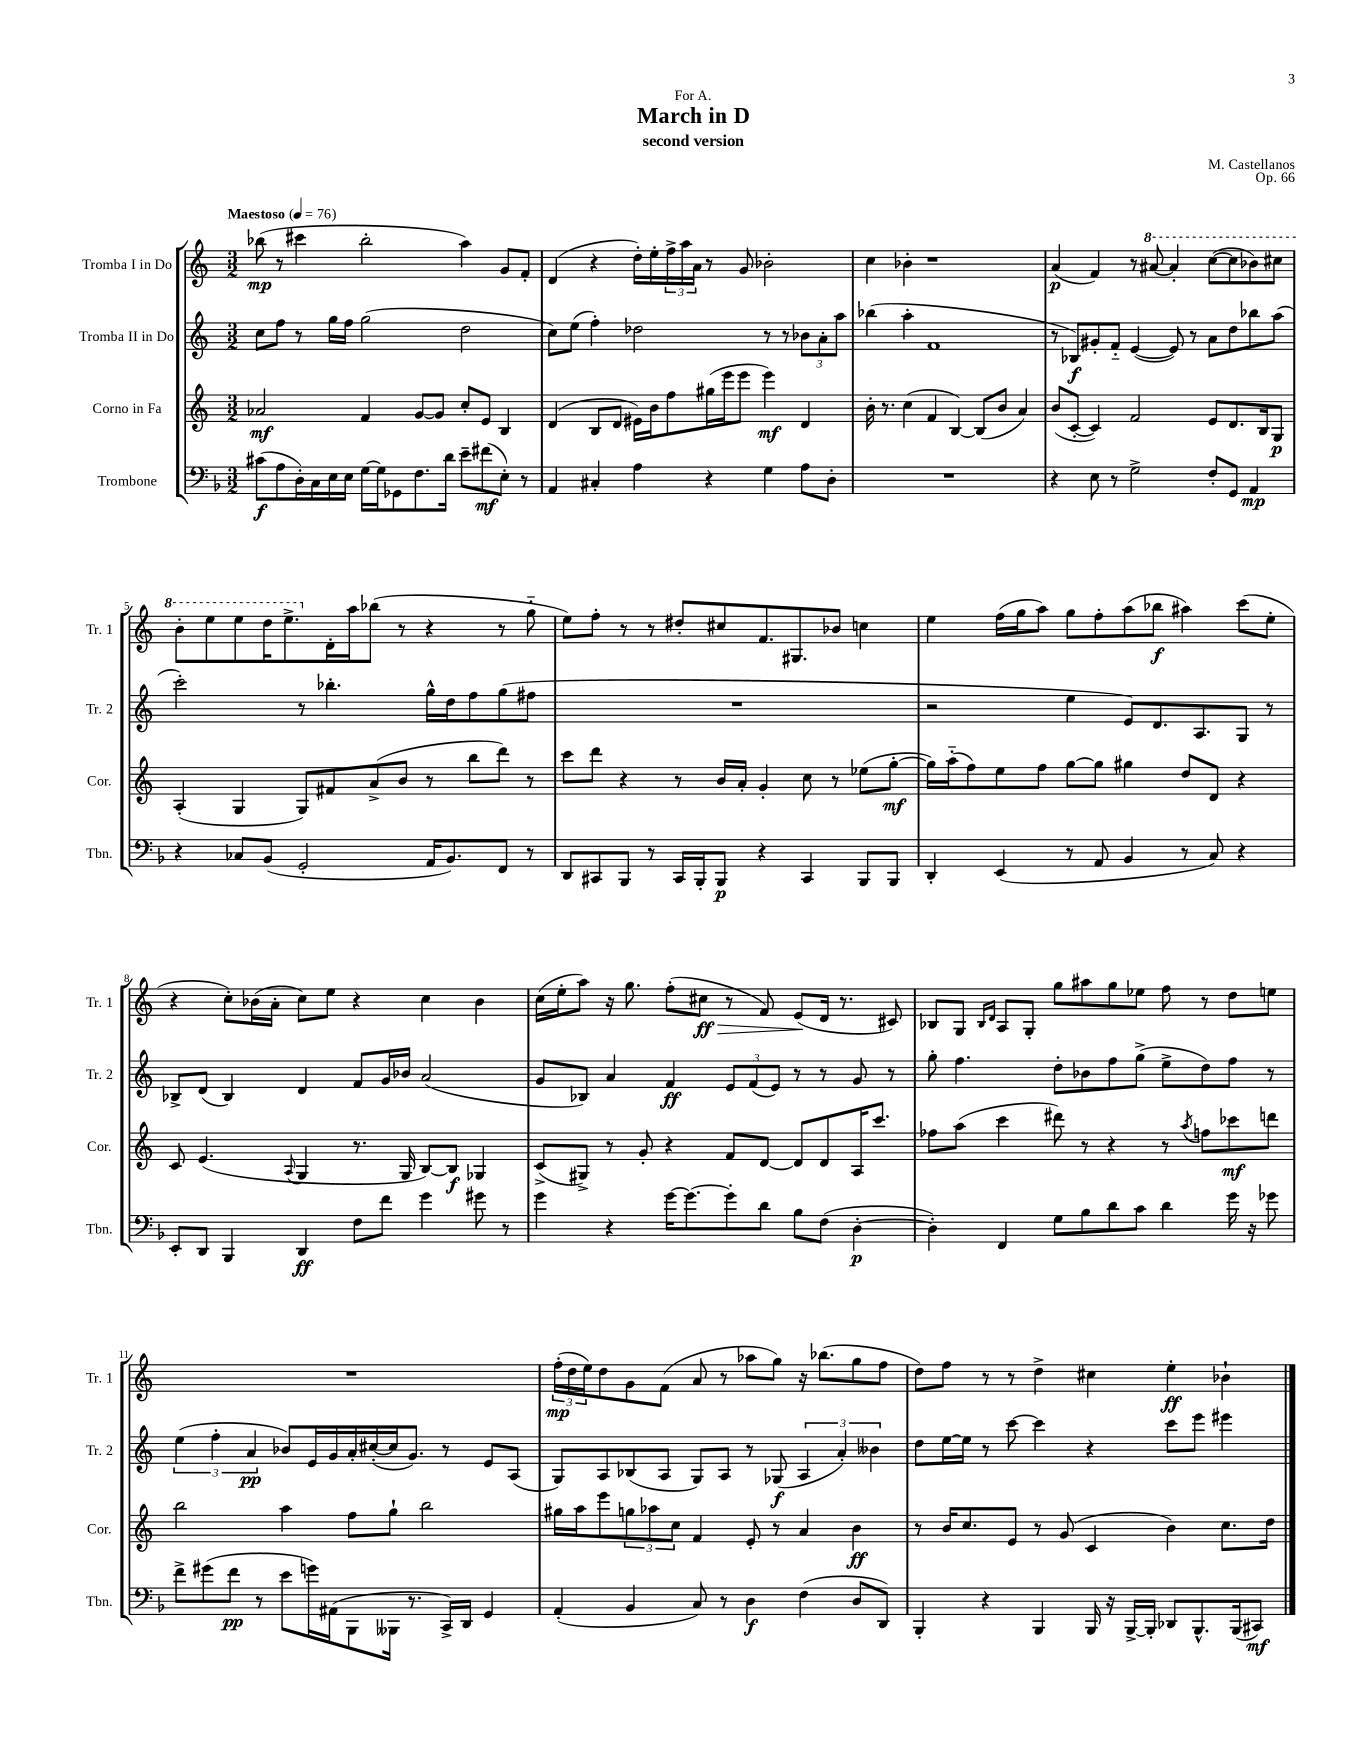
\header { title = "March in D" composer = "M. Castellanos" subtitle = "second version" dedication = "For A." opus = "Op. 66" }
<<
\new StaffGroup <<
\new Staff = "s0" \with { instrumentName = "Tromba I in Do" shortInstrumentName = "Tr. 1" } {
    \clef treble \key c \major \numericTimeSignature \time 3/2 \tempo "Maestoso" 4 = 76
    bes''8\mp( r8 cis'''4 bes''2-. a''4) g'8 f'8-. |
    d'4( r4 d''16-.) e''16-. \tuplet 3/2 { f''16-> a''16 a'16 } r8 g'8 bes'2-. |
    c''4 bes'4-. r1 |
    a'4\p( f'4) r8 \ottava #1 ais''8~ ais''4-. c'''8~( c'''8 bes''8) cis'''8 |
    b''8-. e'''8 e'''8 d'''16 e'''8.-> \ottava #0 d'16-. a''16 bes''8( r8 r4 r8 g''8-_ |
    e''8) f''8-. r8 r8 dis''8-. cis''8 f'8. gis8. bes'8 c''4 |
    e''4 f''16( g''16 a''8) g''8 f''8-. a''8( bes''8\f ais''4) c'''8( e''8-. |
    r4 c''8-.) bes'16( a'16-. c''8) e''8 r4 c''4 bes'4 |
    c''16( e''16-. a''8) r16 g''8. f''8-.( cis''8\ff\> r8 f'8) e'8\!( d'16 r8. cis'8) |
    bes8 g8 \grace { bes16 d'16 } a8 g8-. g''8 ais''8 g''8 ees''8 f''8 r8 d''8 e''8 |
    R1. |
    \tuplet 3/2 { f''16-.\mp( d''16 e''16) } d''8 g'8 f'8( a'8 r8 aes''8 g''8) r16 bes''8.( g''8 f''8 |
    d''8) f''8 r8 r8 d''4-> cis''4 e''4-.\ff bes'4-! \bar "|." |
}
\new Staff = "s1" \with { instrumentName = "Tromba II in Do" shortInstrumentName = "Tr. 2" } {
    \clef treble \key c \major \numericTimeSignature \time 3/2
    c''8 f''8 r8 g''16 f''16 g''2( d''2 |
    c''8) e''8( f''4-.) des''2 r8 r8 \tuplet 3/2 { bes'8 a'8-. a''8 } |
    bes''4( a''4-. f'1 |
    r8 bes8\f) gis'8-. f'8-_ e'4~( e'8) r8 a'8 d''8 bes''8 a''8( |
    c'''2-.) r8 bes''4.-. g''16-^ d''16 f''8 g''8( fis''8 |
    R1. |
    r2 e''4 e'8) d'8. a8. g8 r8 |
    bes8-> d'8( bes4) d'4 f'8 g'16 bes'16 a'2( |
    g'8 bes8) a'4 f'4\ff \tuplet 3/2 { e'8 f'8( e'8) } r8 r8 g'8 r8 |
    g''8-. f''4. d''8-. bes'8 f''8 g''8->( e''8-> d''8) f''8 r8 |
    \tuplet 3/2 { e''4( f''4-. a'4\pp } bes'8) e'16 g'16 a'16-. cis''16~-.( cis''16 g'8.) r8 e'8 a8( |
    g8) a8 bes8( a8 g8) a8 r8 ges8\f( \tuplet 3/2 { a4 a'4-.) beses'4 } |
    d''8 e''16~ e''16 r8 c'''8~ c'''4 r4 c'''8 e'''8 eis'''4 \bar "|." |
}
\new Staff = "s2" \with { instrumentName = "Corno in Fa" shortInstrumentName = "Cor." } {
    \clef treble \key c \major \numericTimeSignature \time 3/2
    aes'2\mf f'4 g'8~ g'8 c''8-. e'8 b4 |
    d'4( b8 d'8 eis'16) b'16 f''8 gis''16( e'''16 e'''8 e'''4\mf) d'4 |
    b'16-. r8. c''4( f'4 b4~) b8( b'8 a'4) |
    b'8( c'8~-. c'4) f'2 e'8 d'8. b16 g8\p |
    a4-.( g4 g8) fis'8 a'8->( b'8 r8 b''8 d'''8) r8 |
    c'''8 d'''8 r4 r8 b'16 a'16-. g'4-. c''8 r8 ees''8( g''8~-.\mf |
    g''16) a''16-_( f''8) e''8 f''8 g''8~ g''8 gis''4 d''8 d'8 r4 |
    c'8 e'4.( \appoggiatura { a8 } g4 r8. g16 b8~) b8\f ges4 |
    c'8->( gis8->) r8 g'8-. r4 f'8 d'8~ d'8 d'8 a16 c'''8. |
    fes''8 a''8( c'''4 dis'''8) r8 r4 r8 \acciaccatura { a''8 } f''8 ces'''8\mf d'''8 |
    b''2 a''4 f''8 g''8-! b''2 |
    gis''16 a''16 e'''8 \tuplet 3/2 { g''8 aes''8 c''8 } f'4 e'8-. r8 a'4 b'4\ff |
    r8 b'16 c''8. e'8 r8 g'8( c'4 b'4) c''8. d''16 \bar "|." |
}
\new Staff = "s3" \with { instrumentName = "Trombone" shortInstrumentName = "Tbn." } {
    \clef bass \key f \major \numericTimeSignature \time 3/2
    cis'8\f( a8 d16-.) c16 e16 e16 g16~ g16 ges,8 f8. d'16 e'8-- fis'8\mf( e8-.) r8 |
    a,4 cis4-. a4 r4 g4 a8 d8-. |
    R1. |
    r4 e8 r8 g2-> f8-. g,8 a,4\mp |
    r4 ces8 bes,8( g,2-. a,16 bes,8.) f,8 r8 |
    d,8 cis,8 bes,,8 r8 cis,16 bes,,16-. bes,,8\p r4 cis,4 bes,,8 bes,,8 |
    d,4-. e,4( r8 a,8 bes,4 r8 c8) r4 |
    e,8-. d,8 bes,,4 d,4\ff f8 f'8 g'4 gis'8 r8 |
    g'4 r4 g'16~ g'8.~ g'8-. d'8 bes8 f8( d4~-.\p |
    d4-.) f,4 g8 bes8 d'8 c'8 d'4 g'16 r16 ges'8 |
    f'8-> gis'8( f'8\pp r8 e'8 g'16) ais,16( bes,,8 beses,,16 r8. c,16->) d,16 g,4 |
    a,4-.( bes,4 c8) r8 d4\f f4( d8 d,8) |
    bes,,4-. r4 bes,,4 bes,,16 r16 bes,,16~-> bes,,16-. des,8 bes,,8.-^ bes,,16( cis,8\mf) \bar "|." |
}
>>
>>
